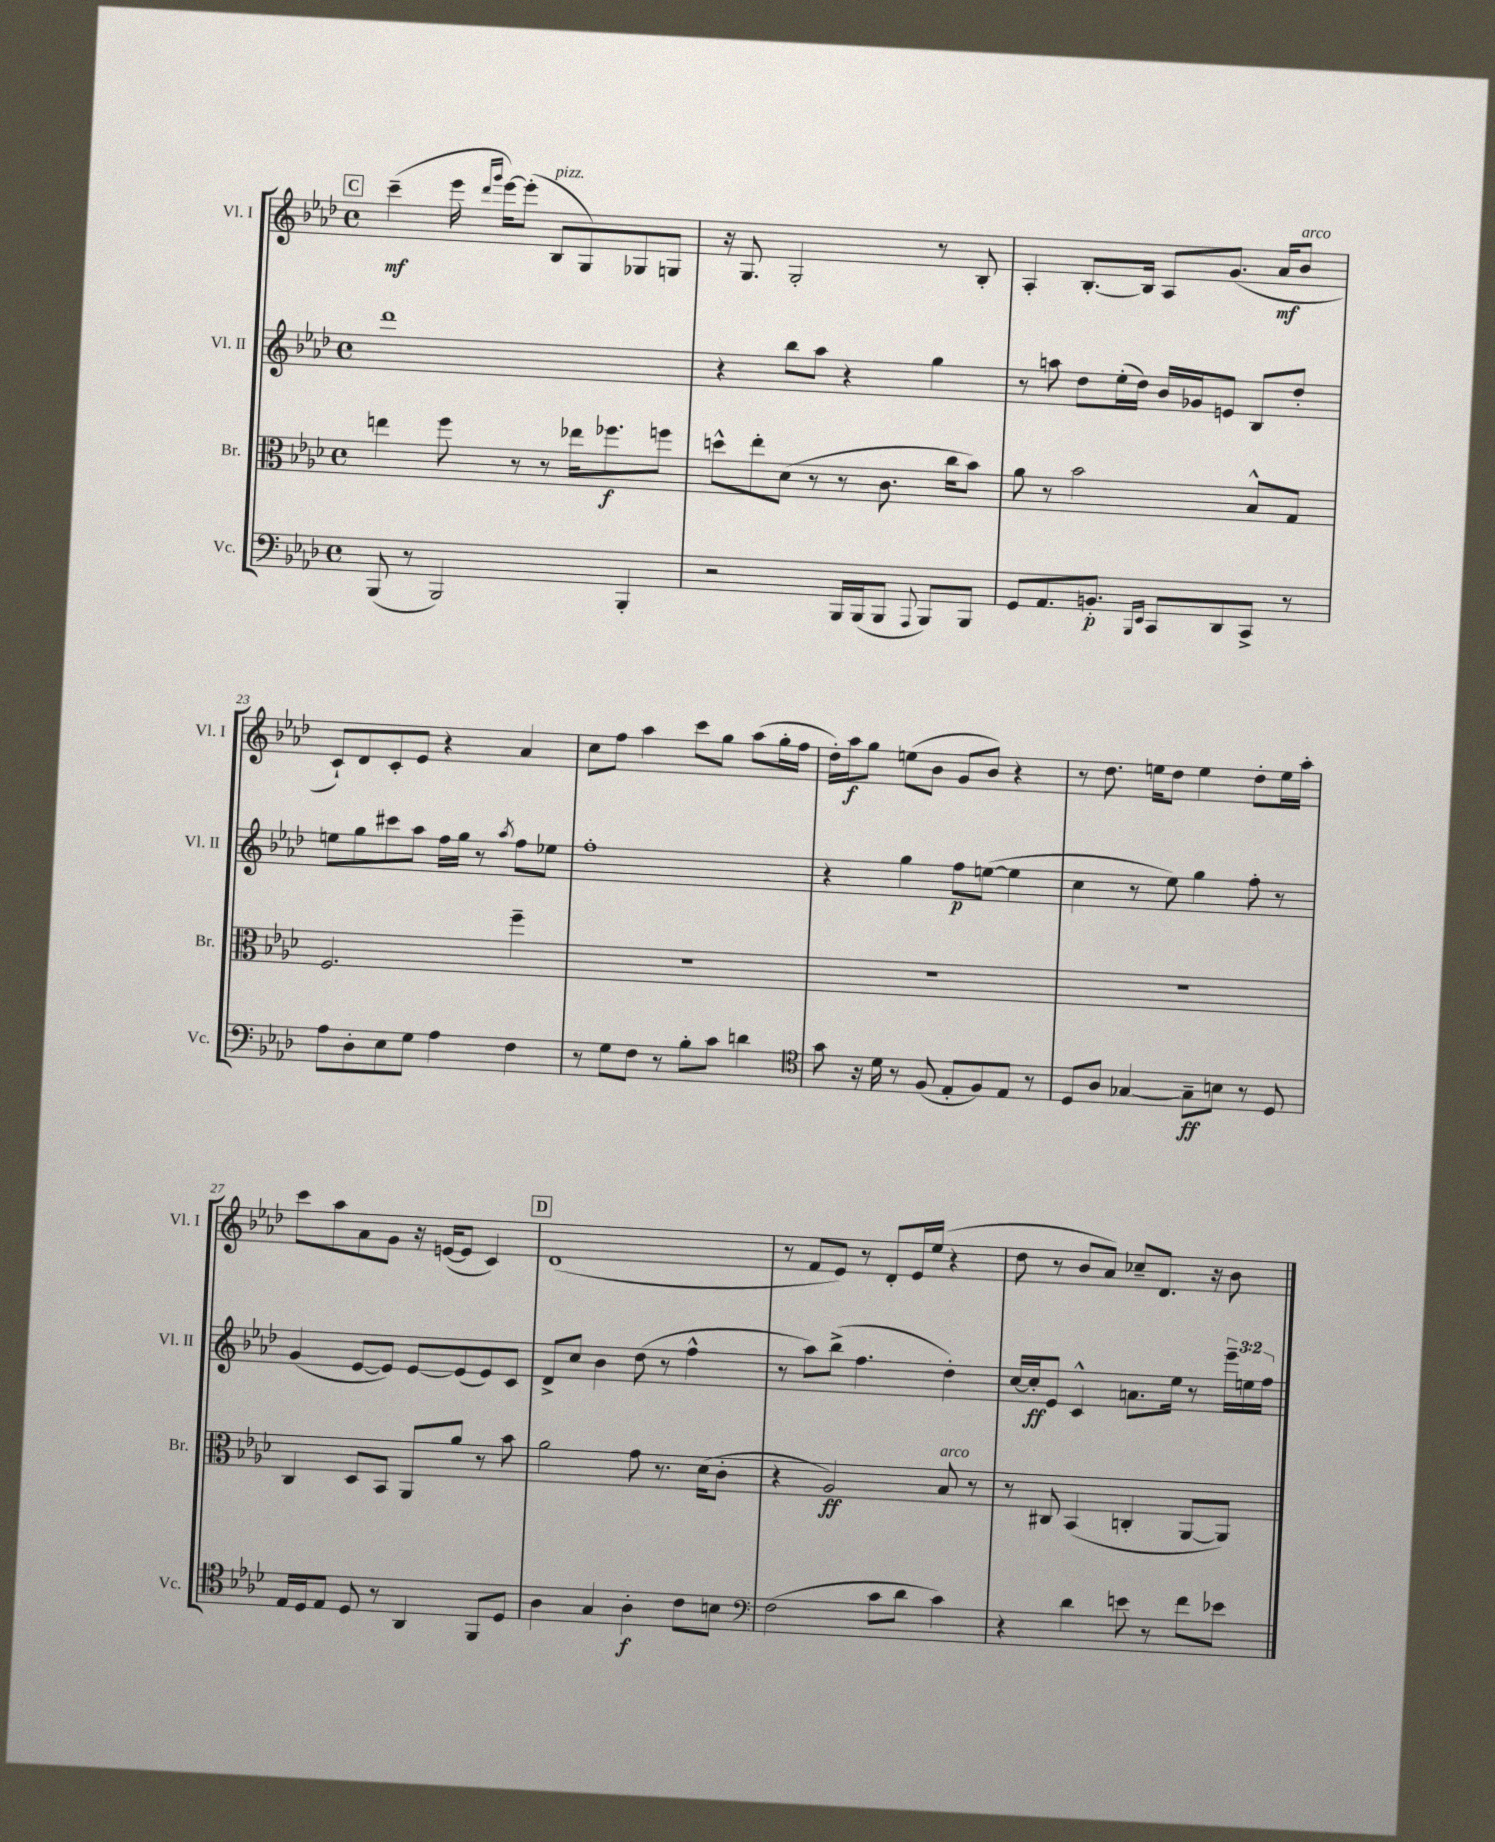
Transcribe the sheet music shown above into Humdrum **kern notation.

**kern	**kern	**kern	**kern
*staff4	*staff3	*staff2	*staff1
*clefF4	*clefC3	*clefG2	*clefG2
*k[b-e-a-d-]	*k[b-e-a-d-]	*k[b-e-a-d-]	*k[b-e-a-d-]
*M4/4	*M4/4	*M4/4	*M4/4
*met(c)	*met(c)	*met(c)	*met(c)
(8BBB-	4ee	1ddd-	(4ccc~
8r	.	.	.
2BBB-)	8ff	.	16eee-
.	.	.	16qqddd-
.	.	.	16qqggg
.	.	.	[16eee-)
.	8r	.	(8eee-']
.	8r	.	8B-
.	16ee-	.	8G)
.	8.ff-	.	.
4BBB-'	.	.	8G-
.	8ff	.	8G
=	=	=	=
2r	8dd^^	4r	16r
.	.	.	8.G
.	8ee-'	.	.
.	(8d-	8bb-	2G'
.	8r	8aa-	.
16BBB-	8r	4r	.
(16BBB-	.	.	.
8BBB-	8.c	.	.
8qqAAA-	.	.	.
8BBB-)	.	4gg	8r
.	16cc	.	.
8BBB-	8b-)	.	8B-'
=	=	=	=
8GG	8a-	8r	4A-'
8.AA-	8r	8aa	.
.	2b-	8dd-	[8.B-'
8.BB'	.	.	.
.	.	(16ee-'	.
.	.	16dd-)	16B-]
16qqBBB-	.	.	.
16qqEE-	.	.	.
8CC	.	16b-	8A-
.	.	16g-	.
8DD-	.	8e	(8.g
8CC^	8B-^^	8B-	.
.	.	.	16a-
8r	8G	8dd-'	8b-
=	=	=	=
8A-	2.F	8ee	8c`)
8D-'	.	8gg	8d-
8E-	.	8ccc#	8c'
8G	.	8aa-	8e-
4A-	.	16ff	4r
.	.	16gg	.
.	.	8r	.
.	.	8qaa-	.
4F	4ff~	8ff	4a-
.	.	8ee-	.
=	=	=	=
8r	1r	1ff'	8cc
8G	.	.	8ff
8F	.	.	4aa-
8r	.	.	.
8B-'	.	.	8ccc
8c	.	.	8gg
4d	.	.	(8aa-
.	.	.	16gg'
.	.	.	16ff
=	=	=	=
*clefC4	*	*	*
8g	1r	4r	16dd-')
.	.	.	16aa-
16r	.	.	8gg
16d-	.	.	.
8r	.	4gg	(8ee
(8F	.	.	8b-
8E-'	.	8ff	8g
8F)	.	([8ee	8b-)
8E-	.	4ee]	4r
8r	.	.	.
=	=	=	=
8D-	1r	4cc	8r
8A-	.	.	8.dd-
[4G-	.	8r	.
.	.	.	16ee
.	.	8ee-)	8dd-
8G-~]	.	4gg	4ee
8B	.	.	.
8r	.	8ff'	8dd-'
8D-	.	8r	16ee
.	.	.	16aa-'
=	=	=	=
16E-	4C	(4g	8ccc
16D-	.	.	.
8E-	.	.	8aa-
8D-	8D-	[8e-	8a-
8r	8BB-	8e-])	8g
4AA-	8AA-	[8e-	16r
.	.	.	([16e
.	8a-	(8e-]	8e]
8FF	8r	8e-)	4c)
8D-	8b-	8c	.
=	=	=	=
4A-	2a-	8d-^	(1d-
.	.	8cc	.
4G	.	4b-	.
4A-'	8g	(8dd-	.
.	8.r	8r	.
8c	.	4ff^^	.
.	(16d-	.	.
8B	8c'	.	.
=	=	=	=
*clefF4	*	*	*
(2F	4r	8r	8r
.	.	8aa-)	8f
.	2A-)	(8bb-^	8e-)
.	.	4.ff	8r
8c	.	.	8d-'
8d-	.	.	16e-
.	.	.	(16ee-
4c)	8B-	4dd-')	4r
.	8r	.	.
=	=	=	=
4r	8r	[16cc	8dd-
.	.	16cc']	.
.	8C#	8e-	8r
4d-	(4BB-	4c^^	8b-
.	.	.	8a-)
8e	4C'	8.a	8cc-~
8r	.	.	8.d-
.	.	16ee-	.
8f	[8AA-	8r	.
.	.	.	16r
8e-	8AA-])	24eee-~	8b-
.	.	24ee	.
.	.	24ff	.
==	==	==	==
*-	*-	*-	*-
